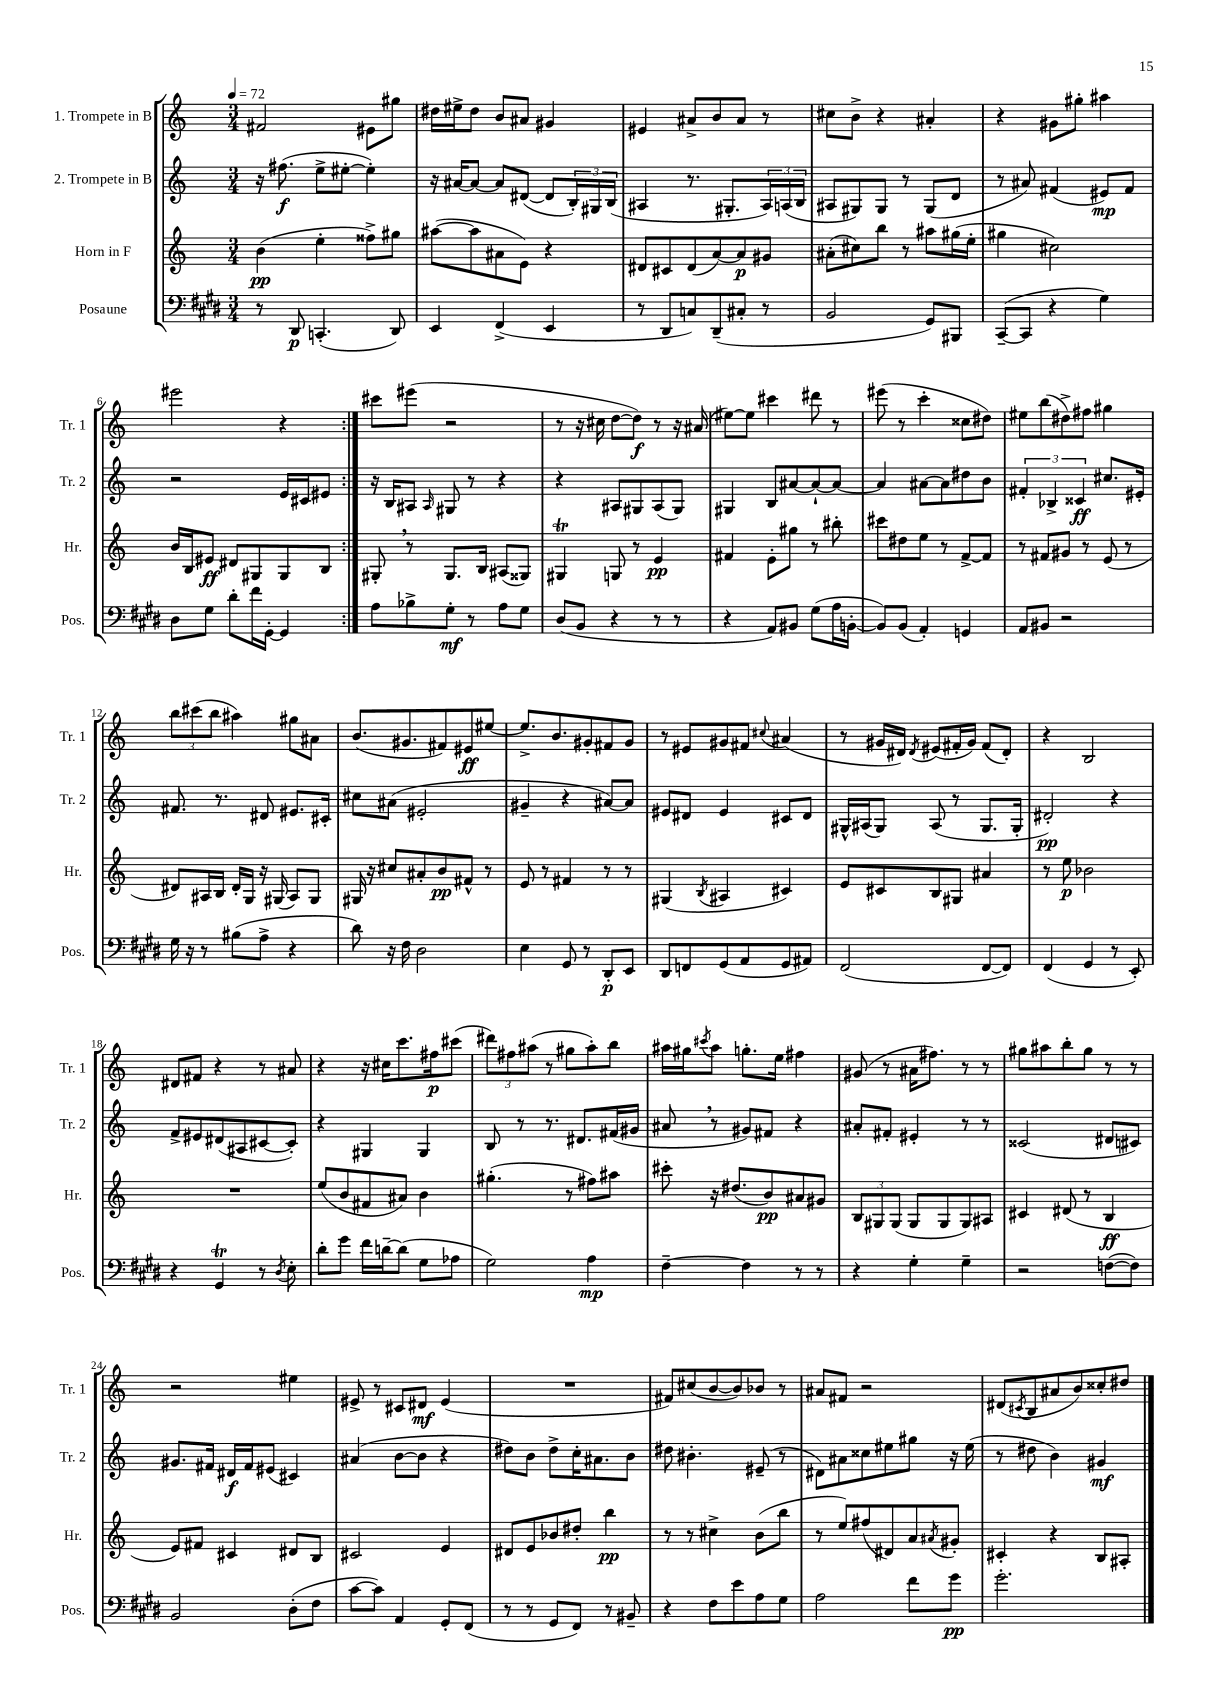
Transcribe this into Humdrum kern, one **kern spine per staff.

**kern	**kern	**kern	**kern
*staff4	*staff3	*staff2	*staff1
*clefF4	*clefG2	*clefG2	*clefG2
*k[f#c#g#d#]	*k[]	*k[]	*k[]
*M3/4	*M3/4	*M3/4	*M3/4
*MM72	*MM72	*MM72	*MM72
8r	(4b	16r	2f#
.	.	(8.ff#	.
8DD#	.	.	.
(4.CC'	4ee'	8ee^	.
.	.	[8ee#'	.
.	8ff##^)	4ee#'])	8e#
8DD#)	8gg#	.	8gg#
=	=	=	=
4EE	([8aa#	16r	16dd#
.	.	[16a#	16ee#^
.	8aa#]	8a#_	8dd#
(4FF#^	8a#	8a#]	8b
.	8e)	([8d#	8a#
4EE	4r	8d#]	4g#
.	.	24B')	.
.	.	24G#	.
.	.	(24B	.
=	=	=	=
8r	8d#	4A#	4e#
8DD#	8c#	.	.
8C)	(8d#	8.r	8a#^
(8DD#~	[8a)	.	8b
.	.	8.G#'	.
8C#'	8a]	.	8a#
8r	8g#	24A#)	8r
.	.	(24A	.
.	.	24B	.
=	=	=	=
2BB	(8a#'	8A#	8cc#
.	8cc#)	8G#)	8b^
.	8bb	8G#	4r
.	8r	8r	.
8GG#)	8aa#	(8G#	4a#'
8BBB#	(16gg#	8d	.
.	16ee'	.	.
=	=	=	=
([8CC#~	4gg#	8r	4r
8CC#]	.	8a#)	.
4r	2cc#)	(4f#	8g#
.	.	.	8gg#'
4G#)	.	8e#)	4aa#
.	.	8f#	.
=	=	=	=
8D#	16b	2r	2eee#
.	16B	.	.
8G#	8e#	.	.
8d#'	8d#	.	.
16f#	8G#	.	.
[16GG#'	.	.	.
4GG#]	8G#	16e	4r
.	.	16c#	.
.	8B	8e#	.
=:|!	=:|!	=:|!	=:|!
8A	8G#'	16r	8ccc#
.	.	16B	.
8B-^	8r	8A#	(8eee#
.	.	16qqA#	.
8G#'	8.G#	8G#	2r
8r	.	8r	.
.	16B	.	.
8A	(8A#	4r	.
8G#	8G##)	.	.
=	=	=	=
(8D#	4G#	4r	8r
8BB	.	.	16r
.	.	.	16cc#
4r	8G	8A#	[8dd
.	8r	8G#	8dd])
8r	4e	(8A#	8r
8r	.	8G#)	16r
.	.	.	(16a#
=	=	=	=
4r	4f#	4G#	[8ee#)
.	.	.	8ee#]
8AA)	8e'	8B	4ccc#
8BB#	8gg#	[8a#	.
(8G#	8r	8a#`_	8ddd#
16A	8bb#'	8a#_	8r
[16BB'	.	.	.
=	=	=	=
8BB])	8ccc#	4a#]	(8eee#
(8BB	8dd#	.	8r
4AA')	8ee	[8a#	4ccc'
.	8r	8a#]	.
4GG	[8f^	8dd#	8cc##
.	8f]	8b	8dd#)
=	=	=	=
8AA	8r	6f#'	8ee#
8BB#	8f#	.	(8bb
.	.	6B-^	.
2r	8g#	.	8dd#^)
.	.	6c##	.
.	8r	.	8ff#
.	(8e	8.cc#	4gg#
.	8r	.	.
.	.	16e#'	.
=	=	=	=
16G#	8d#)	8.f#	12bb
16r	.	.	.
.	.	.	(12ccc#
8r	16A#	.	.
.	.	.	12bb
.	16B	8.r	.
(8B#	16d#'	.	4aa#)
.	16G	.	.
8A^	16r	8d#	.
.	(16G#	.	.
4r	8A#)	8.e#	8gg#
.	8G#	.	8a#
.	.	16c#'	.
=	=	=	=
8d#)	16G#	8cc#	(8.b
.	16r	.	.
16r	8cc#	(8a#	.
16F#	.	.	8.g#
2D#	8a#'	2e#'	.
.	8b	.	8f#)
.	8f#^^	.	8e#
.	8r	.	[8ee#
=	=	=	=
4E	8e	4g#~	8.ee#^]
.	8r	.	.
.	.	.	8.b
8GG#	4f#	4r	.
8r	.	.	8g#'
8DD#'	8r	[8a#)	8f#
8EE	8r	8a#]	8g#
=	=	=	=
8DD#	(4G#	8e#	8r
8FF	.	8d#	8e#
.	8qB	.	.
(8GG#	4A#	4e#	8g#
8AA	.	.	8f#
.	.	.	8qqcc#
8GG#	4c#)	8c#	(4a#
8AA#)	.	8d#	.
=	=	=	=
(2FF#	8e	16G#^^	8r
.	.	(16A#	.
.	8c#	8G#)	16g#
.	.	.	16d#)
.	.	.	8qd#
.	8B	(8A#	(8e#
.	8G#	8r	16f#'
.	.	.	16g#)
[8FF#	4a#	8.G#	(8f#
8FF#])	.	.	8d#')
.	.	16G#'	.
=	=	=	=
(4FF#	8r	2d#')	4r
.	8ee	.	.
4GG#	2b-	.	2B
8r	.	4r	.
8EE')	.	.	.
=	=	=	=
4r	2.r	8f^	8d#
.	.	8e#	8f#
4GG#	.	(8d#	4r
.	.	8A#	.
8r	.	[8c#	8r
8qD#	.	.	.
8E'	.	8c#'])	8a#
=	=	=	=
8d#'	(8ee	4r	4r
8g#	8b	.	.
16f#	8f#	4G#	16r
[16d~	.	.	16cc#
(8d]	8a#)	.	8.ccc
8G#	4b	4G#	.
.	.	.	16ff#
8A-	.	.	(8ccc#
=	=	=	=
2G#)	(4.gg#'	8B	12ddd#)
.	.	.	12ff#
.	.	8r	.
.	.	.	(12aa#
.	.	8.r	8r
.	8r	.	8gg#
.	.	8.d#	.
4A	8ff#)	.	8aa#')
.	8aa#	(16f#	8bb
.	.	16g#	.
=	=	=	=
[4F#~	8ccc#'	8a#	16aa#
.	.	.	16gg#
.	.	.	8qccc#
.	16r	8r	8aa#
.	(8.dd#	.	.
4F#]	.	8g#)	8.gg'
.	8b)	8f#	.
.	.	.	16ee
8r	8a#	4r	4ff#
8r	8g#	.	.
=	=	=	=
4r	12B	8a#'	(8g#
.	12G#	.	.
.	.	8f#'	8r
.	(12G#	.	.
4G#'	8G#	4e#'	16a#
.	.	.	8.ff#)
.	8G#	.	.
4G#~	8G#)	8r	8r
.	8A#	8r	8r
=	=	=	=
2r	4c#	(2c##	8gg#
.	.	.	8aa#
.	(8d#	.	8bb'
.	8r	.	8gg#
([8F	4B	8d#	8r
8F])	.	8c#)	8r
=	=	=	=
2BB	8e)	8.g#	2r
.	8f#	.	.
.	.	16f#	.
.	4c#	16d#	.
.	.	16f#	.
.	.	(8e#	.
(8D#'	8d#	4c#)	4ee#
8F#	8B	.	.
=	=	=	=
[8c#	2c#	(4a#	8e#^
8c#])	.	.	8r
4AA	.	[8b	8c#
.	.	8b]	8d#
8GG#'	4e	4r	(4e#
(8FF#	.	.	.
=	=	=	=
8r	8d#	8dd#)	2.r
8r	8e	8b	.
8GG#	8b-	8dd#^	.
8FF#)	8dd#'	16cc'	.
.	.	8.a#	.
8r	4bb	.	.
8BB#~	.	8b	.
=	=	=	=
4r	8r	8dd#	8f#)
.	8r	4.b#'	(8cc#
8F#	4cc#^	.	[8b
8e	.	.	8b])
8A	(8b	(8e#~	8b-
8G#	8bb	8r	8r
=	=	=	=
2A	8r	8d#)	8a#
.	8ee)	8a#	8f#
.	(8ff#	8cc##	2r
.	8d#)	8ee#	.
8f#	8a	8gg#	.
.	8qa#	.	.
8g#	8g#'	16r	.
.	.	(16ee#	.
=	=	=	=
2.g#'	4c#'	8r	(8d#
.	.	.	8qc#
.	.	8dd#	8B
.	4r	4b)	8a#
.	.	.	8b)
.	8B	4g#	8cc##'
.	8A#'	.	8dd#
==	==	==	==
*-	*-	*-	*-
